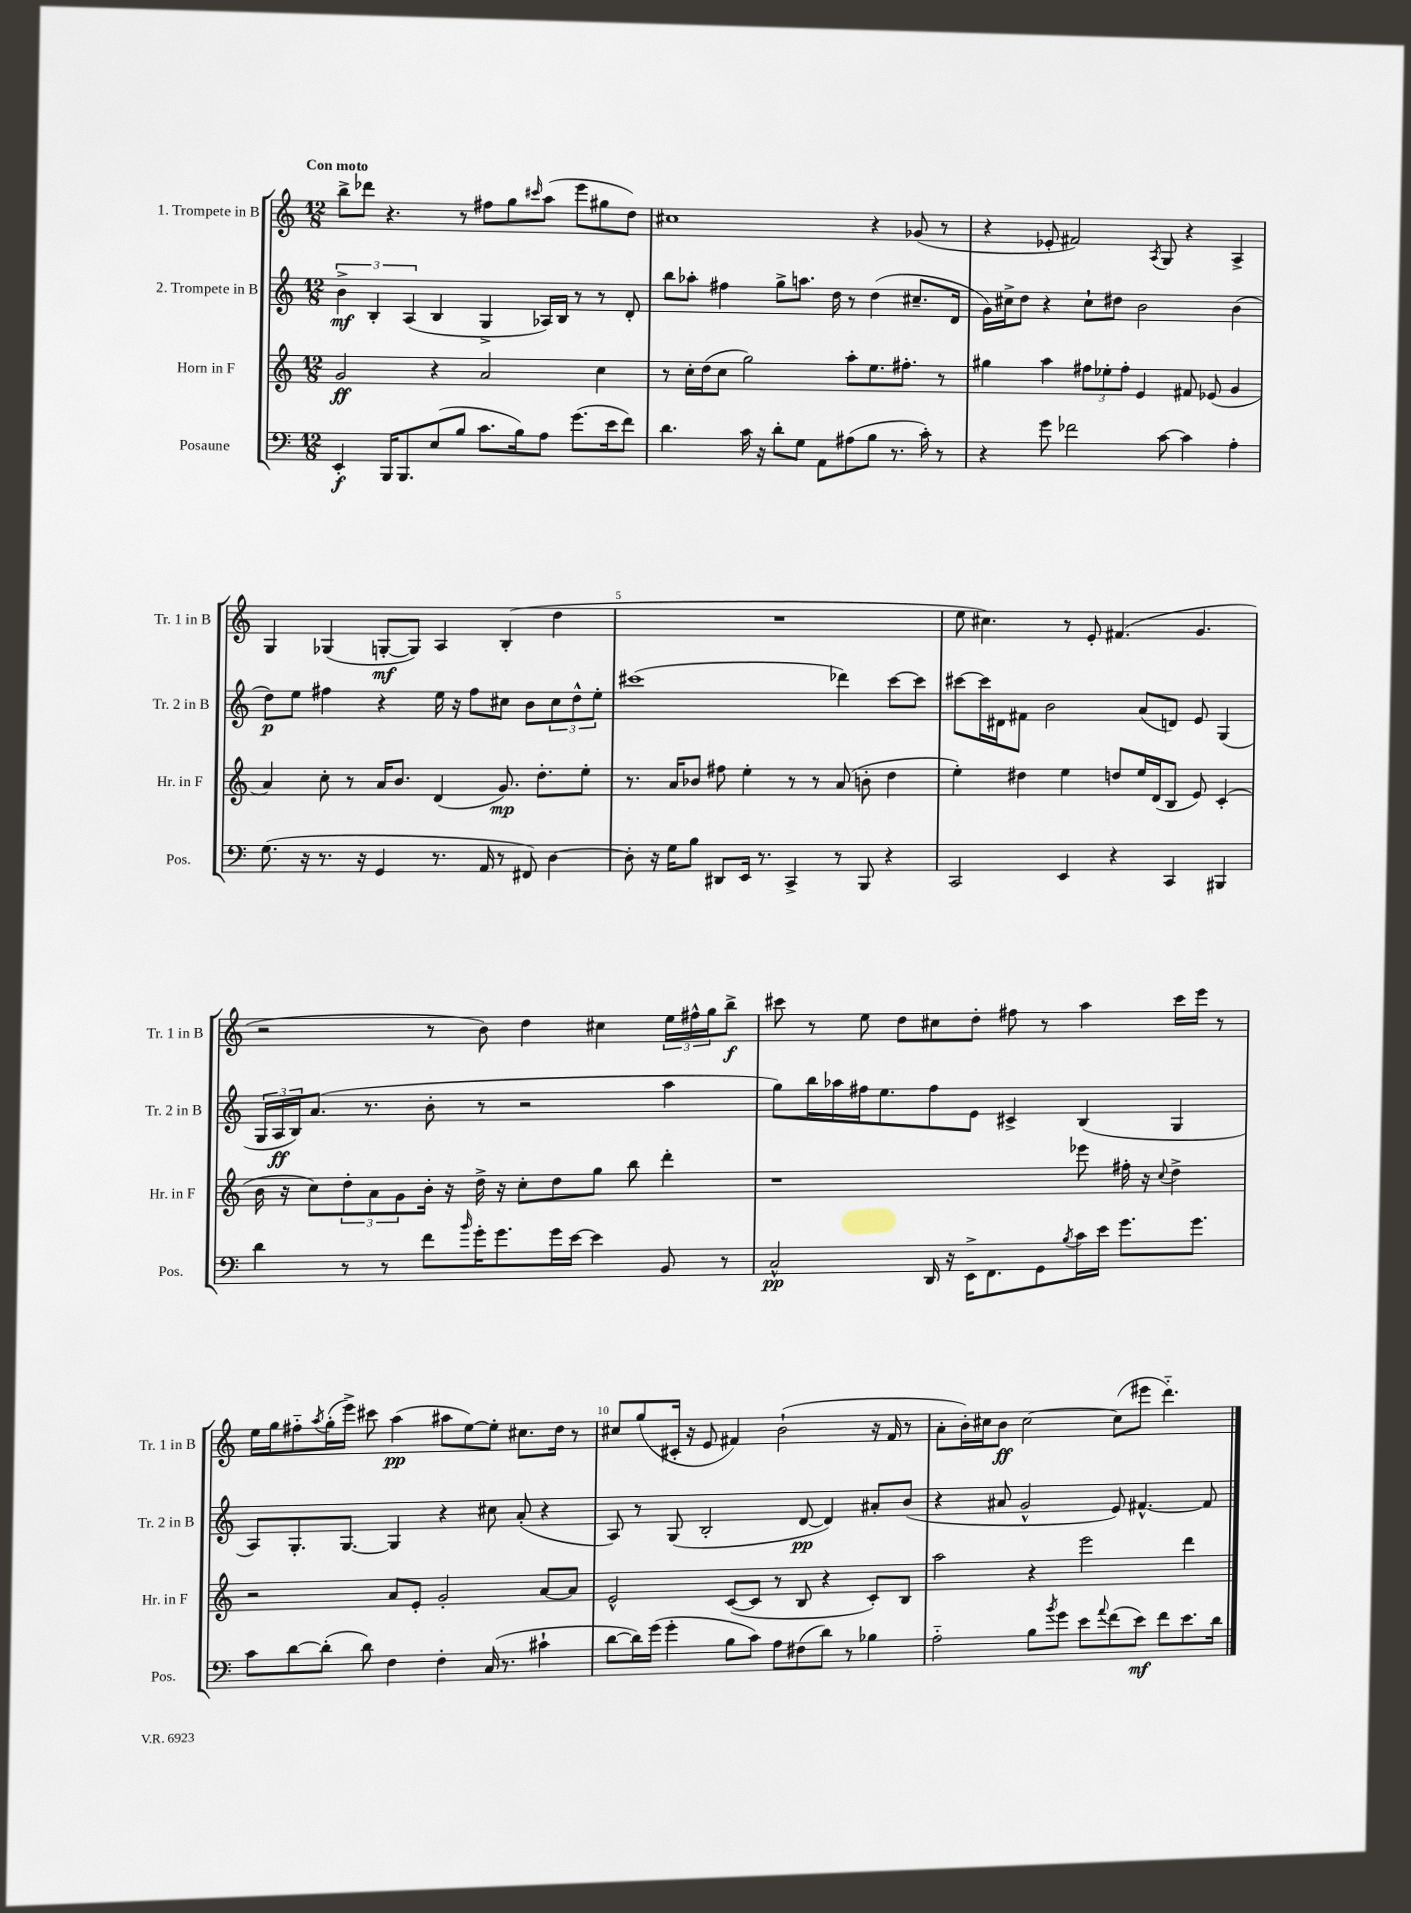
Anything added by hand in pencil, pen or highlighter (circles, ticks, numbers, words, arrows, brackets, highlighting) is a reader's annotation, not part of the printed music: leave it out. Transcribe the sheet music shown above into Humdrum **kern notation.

**kern	**dynam	**kern	**dynam	**kern	**dynam	**kern	**dynam
*part4	*part4	*part3	*part3	*part2	*part2	*part1	*part1
*staff4	*staff4	*staff3	*staff3	*staff2	*staff2	*staff1	*staff1
*I"Posaune	*	*I"Horn in F	*	*I"2. Trompete in B	*	*I"1. Trompete in B	*
*I'Pos.	*	*I'Hr. in F	*	*I'Tr. 2 in B	*	*I'Tr. 1 in B	*
*clefF4	*	*clefG2	*	*clefG2	*	*clefG2	*
*k[]	*	*k[]	*	*k[]	*	*k[]	*
*M12/8	*	*M12/8	*	*M12/8	*	*M12/8	*
=1	=1	=1	=1	=1	=1	=1	=1
!	!	!	!	!	!	!LO:TX:a:B:t=Con moto	!
4EE'/	f	2g/	ff	6b^\	mf	8bb^\L	.
.	.	.	.	.	.	8ddd-X\J	.
.	.	.	.	6B'/	.	.	.
16BBB/KL	.	.	.	.	.	4.r	.
8.BBB/	.	.	.	.	.	.	.
.	.	.	.	(6A/	.	.	.
(8E/	.	4r	.	4B/	.	.	.
8B/J	.	.	.	.	.	8r	.
8.c\L	.	2a/	.	4G^/	.	8ff#X\L	.
.	.	.	.	.	.	8gg\	.
16B\k)	.	.	.	.	.	.	.
.	.	.	.	.	.	16qqccc#X/	.
8A\J	.	.	.	16A-X/LL)	.	(8aa\J	.
.	.	.	.	16B/JJ	.	.	.
(8.g\L	.	.	.	8r	.	8eee\L	.
.	.	4cc\	.	8r	.	8gg#X\	.
16e\k	.	.	.	.	.	.	.
8f\J)	.	.	.	8d'/	.	8dd\J)	.
=2	=2	=2	=2	=2	=2	=2	=2
4.d\	.	8r	.	8bb\L	.	1cc#X	.
.	.	16cc'\LL	.	8aa-X'\J	.	.	.
.	.	(16dd\J	.	.	.	.	.
.	.	8cc\J	.	4ff#X\	.	.	.
16c\	.	2gg\)	.	.	.	.	.
16r	.	.	.	.	.	.	.
8d'\L	.	.	.	8gg^\L	.	.	.
8G\J	.	.	.	8.aan\J	.	.	.
8AA\L	.	.	.	.	.	.	.
.	.	.	.	16dd\	.	.	.
(8A#X\	.	8aa'\L	.	8r	.	.	.
8B\J	.	8.ee\	.	(4dd\	.	4r	.
8.r	.	.	.	.	.	.	.
.	.	8.ff#X'\J	.	.	.	.	.
.	.	.	.	8.cc#X~/L	.	(8g-X/	.
16c'\)	.	.	.	.	.	.	.
8r	.	8r	.	.	.	8r	.
.	.	.	.	16d/Jk	.	.	.
=3	=3	=3	=3	=3	=3	=3	=3
4r	.	4gg#X\	.	16g\LL)	.	4r	.
.	.	.	.	16cc#X^\J	.	.	.
.	.	.	.	8dd\J	.	.	.
8g\	.	4aa\	.	4r	.	8e-X'/	.
2f-X\	.	.	.	.	.	2f#X/)	.
.	.	12ff#X\L	.	8cc#`\L	.	.	.
.	.	12ee-X'\	.	.	.	.	.
.	.	.	.	8dd#X\J	.	.	.
.	.	12ff#'\J	.	.	.	.	.
.	.	4e/	.	2b\	.	.	.
.	.	.	.	.	.	8qA/	.
[8c\	.	.	.	.	.	8G/	.
4c\]	.	8f#X/	.	.	.	4r	.
.	.	(8e-X/	.	.	.	.	.
4A'\	.	4g/	.	(4b\	.	4A^/	.
!!LO:LB:g=z
=4	=4	=4	=4	=4	=4	=4	=4
(8.G\	.	4a/)	.	8dd\L)	p	4G/	.
.	.	.	.	8ee\J	.	.	.
16r	.	.	.	.	.	.	.
8.r	.	8cc'\	.	4ff#X\	.	(4G-X/	.
.	.	8r	.	.	.	.	.
16r	.	.	.	.	.	.	.
4GG/	.	16a/KL	.	4r	.	[8Gn'/L	mf
.	.	8.b/J	.	.	.	.	.
.	.	.	.	.	.	8G/J])	.
8.r	.	(4d/	.	16ee\	.	4A/	.
.	.	.	.	16r	.	.	.
.	.	.	.	8ff#\L	.	.	.
16AA/	.	.	.	.	.	.	.
8r	.	8.g/)	mp	8cc#X\J	.	(4B'/	.
8FF#X/)	.	.	.	8b\L	.	.	.
.	.	8.dd'\L	.	.	.	.	.
[4D\	.	.	.	12cc#\	.	4dd\	.
.	.	.	.	12dd^^\	.	.	.
.	.	8ee'\J	.	.	.	.	.
.	.	.	.	12ee'\J	.	.	.
=5	=5	=5	=5	=5	=5	=5	=5
8D'\]	.	8.r	.	(1ccc#X	.	1.r	.
16r	.	.	.	.	.	.	.
16G\KL	.	16a/KL	.	.	.	.	.
8B\J	.	8b-X/J	.	.	.	.	.
8DD#X/L	.	8ff#X\	.	.	.	.	.
16EE/Jk	.	4ee'\	.	.	.	.	.
8.r	.	.	.	.	.	.	.
4CC^/	.	8r	.	.	.	.	.
.	.	8r	.	.	.	.	.
8r	.	(8a/	.	4ddd-X\)	.	.	.
8BBB/	.	8bn'\	.	.	.	.	.
4r	.	4dd\	.	[8ccc#\L	.	.	.
.	.	.	.	8ccc#\J]	.	.	.
=6	=6	=6	=6	=6	=6	=6	=6
2CC/	.	4ee'\)	.	[8ccc#X\L	.	8ee\	.
.	.	.	.	16ccc#\L]	.	4.cc#X\)	.
.	.	.	.	16d#X\J	.	.	.
.	.	4dd#X\	.	8f#X\J	.	.	.
.	.	.	.	2b\	.	.	.
4EE/	.	4ee\	.	.	.	8r	.
.	.	.	.	.	.	8e'/	.
4r	.	8ddn/L	.	.	.	(4.f#X/	.
.	.	16ee/L	.	(8a/L	.	.	.
.	.	(16d/J	.	.	.	.	.
4CC/	.	8B/J	.	8dn/J)	.	.	.
.	.	8e/)	.	8e/	.	4.g/	.
4BBB#X/	.	(4c'/	.	(4G/	.	.	.
!!LO:LB:g=z
=7	=7	=7	=7	=7	=7	=7	=7
4d\	.	16b\	.	24G/LL	.	2r	.
.	.	.	.	24A/	ff	.	.
.	.	16r	.	.	.	.	.
.	.	.	.	24B/J)	.	.	.
.	.	8cc\L)	.	(8.a/J	.	.	.
8r	.	12dd'\	.	.	.	.	.
.	.	.	.	8.r	.	.	.
.	.	12a\	.	.	.	.	.
8r	.	.	.	.	.	.	.
.	.	12g\	.	.	.	.	.
8f\L	.	16b'\Jk	.	8b'\	.	8r	.
.	.	16r	.	.	.	.	.
16qqb/	.	.	.	.	.	.	.
16g'\K	.	16dd^\	.	8r	.	8b\)	.
8.g\	.	16r	.	.	.	.	.
.	.	8cc'\L	.	2r	.	4dd\	.
16g\L	.	8dd\	.	.	.	.	.
[16e\JJ	.	.	.	.	.	.	.
4e\]	.	8gg\J	.	.	.	4cc#X\	.
.	.	8bb\	.	.	.	.	.
8BB/	.	4ddd'\	.	4aa\	.	24ee\LL	.
.	.	.	.	.	.	24ff#X^^\	.
.	.	.	.	.	.	24gg\J	.
8r	.	.	.	.	.	8bb^\J	f
=8	=8	=8	=8	=8	=8	=8	=8
2C^^/	pp	1r	.	8gg\L)	.	8ccc#X\	.
.	.	.	.	16bb\L	.	8r	.
.	.	.	.	16aa-X\	.	.	.
.	.	.	.	16ff#X\J	.	8ee\	.
.	.	.	.	8.ee\	.	.	.
.	.	.	.	.	.	8dd\L	.
16DD/	.	.	.	8ff#\	.	8cc#X\	.
16r	.	.	.	.	.	.	.
16EE^\KL	.	.	.	8e\J	.	8dd'\J	.
8.FF\	.	.	.	.	.	.	.
.	.	.	.	4c#X^/	.	8ff#X\	.
8GG\	.	.	.	.	.	8r	.
8qB/	.	.	.	.	.	.	.
16c\L	.	8eee-X\	.	(4B/	.	4aa\	.
16e\JJ	.	.	.	.	.	.	.
8.g\L	.	16ff#X'\	.	.	.	.	.
.	.	16r	.	.	.	.	.
.	.	8qqcc/	.	.	.	.	.
.	.	4dd^\	.	4G/	.	16ccc#\LL	.
8.g\J	.	.	.	.	.	16eee\JJ	.
.	.	.	.	.	.	8r	.
!!LO:LB:g=z
=9	=9	=9	=9	=9	=9	=9	=9
8c\L	.	2r	.	8A/L)	.	16ee\LL	.
.	.	.	.	.	.	16gg\J	.
[8d\	.	.	.	8.G'/	.	8ff#X\	.
.	.	.	.	.	.	8qaa/	.
(8d'\J]	.	.	.	.	.	(16gg'\L	.
.	.	.	.	[8.G/J	.	16eee^\JJ)	.
8d\)	.	.	.	.	.	8ccc#X\	.
4F\	.	8a/L	.	4G/]	.	(4aa\	pp
.	.	8e'/J	.	.	.	.	.
4F'\	.	2g'/	.	4r	.	8aa#X\L	.
.	.	.	.	.	.	[8ee\)	.
(16C/	.	.	.	8cc#X\	.	8ee'\J]	.
8.r	.	.	.	.	.	.	.
.	.	.	.	(8a'/	.	8.cc#X\L	.
4c#X`\	.	[8a/L	.	4r	.	.	.
.	.	.	.	.	.	16dd\Jk	.
.	.	8a/J]	.	.	.	8r	.
=10	=10	=10	=10	=10	=10	=10	=10
[8d\L	.	2e^^/	.	8A/)	.	8cc#X/L	.
16d\L])	.	.	.	8r	.	(8gg/	.
(16g\JJ	.	.	.	.	.	.	.
4g'\	.	.	.	(8G/	.	16c#X'/Jk	.
.	.	.	.	.	.	16r	.
.	.	.	.	2B'/	.	8e/	.
8B\L	.	([8c/L	.	.	.	4f#X/)	.
8c\J)	.	8c/J]	.	.	.	.	.
8A\L	.	8r	.	.	.	(2b`\	.
(8F#X\	.	8B/	.	[8d/	pp	.	.
8d\J)	.	4r	.	4d/])	.	.	.
8r	.	.	.	.	.	.	.
4B-X\	.	8c'/L)	.	8a#X'/L	.	16r	.
.	.	.	.	.	.	16f#/	.
.	.	8B/J	.	(8b/J	.	8r	.
=11	=11	=11	=11	=11	=11	=11	=11
2A\	.	2aa\	.	4r	.	8a'\L	.
.	.	.	.	.	.	16b'\L)	.
.	.	.	.	.	.	16cc#X\J	.
.	.	.	.	8a#X/	.	8b\J	ff
.	.	.	.	2g^^/	.	[2cc#\	.
8B\L	.	4r	.	.	.	.	.
8qb/	.	.	.	.	.	.	.
8g\J	.	.	.	.	.	.	.
8e\L	.	2eee\	.	.	.	.	.
8qqa/	.	.	.	.	.	.	.
(8f\	.	.	.	8e/)	.	(8cc#\L]	.
8e\J)	mf	.	.	[4.f#X^^/	.	8eee#X\J	.
8f\L	.	.	.	.	.	4.ddd\)	.
8.e\	.	4ddd\	.	.	.	.	.
.	.	.	.	8f#/]	.	.	.
16d\Jk	.	.	.	.	.	.	.
==	==	==	==	==	==	==	==
*-	*-	*-	*-	*-	*-	*-	*-
